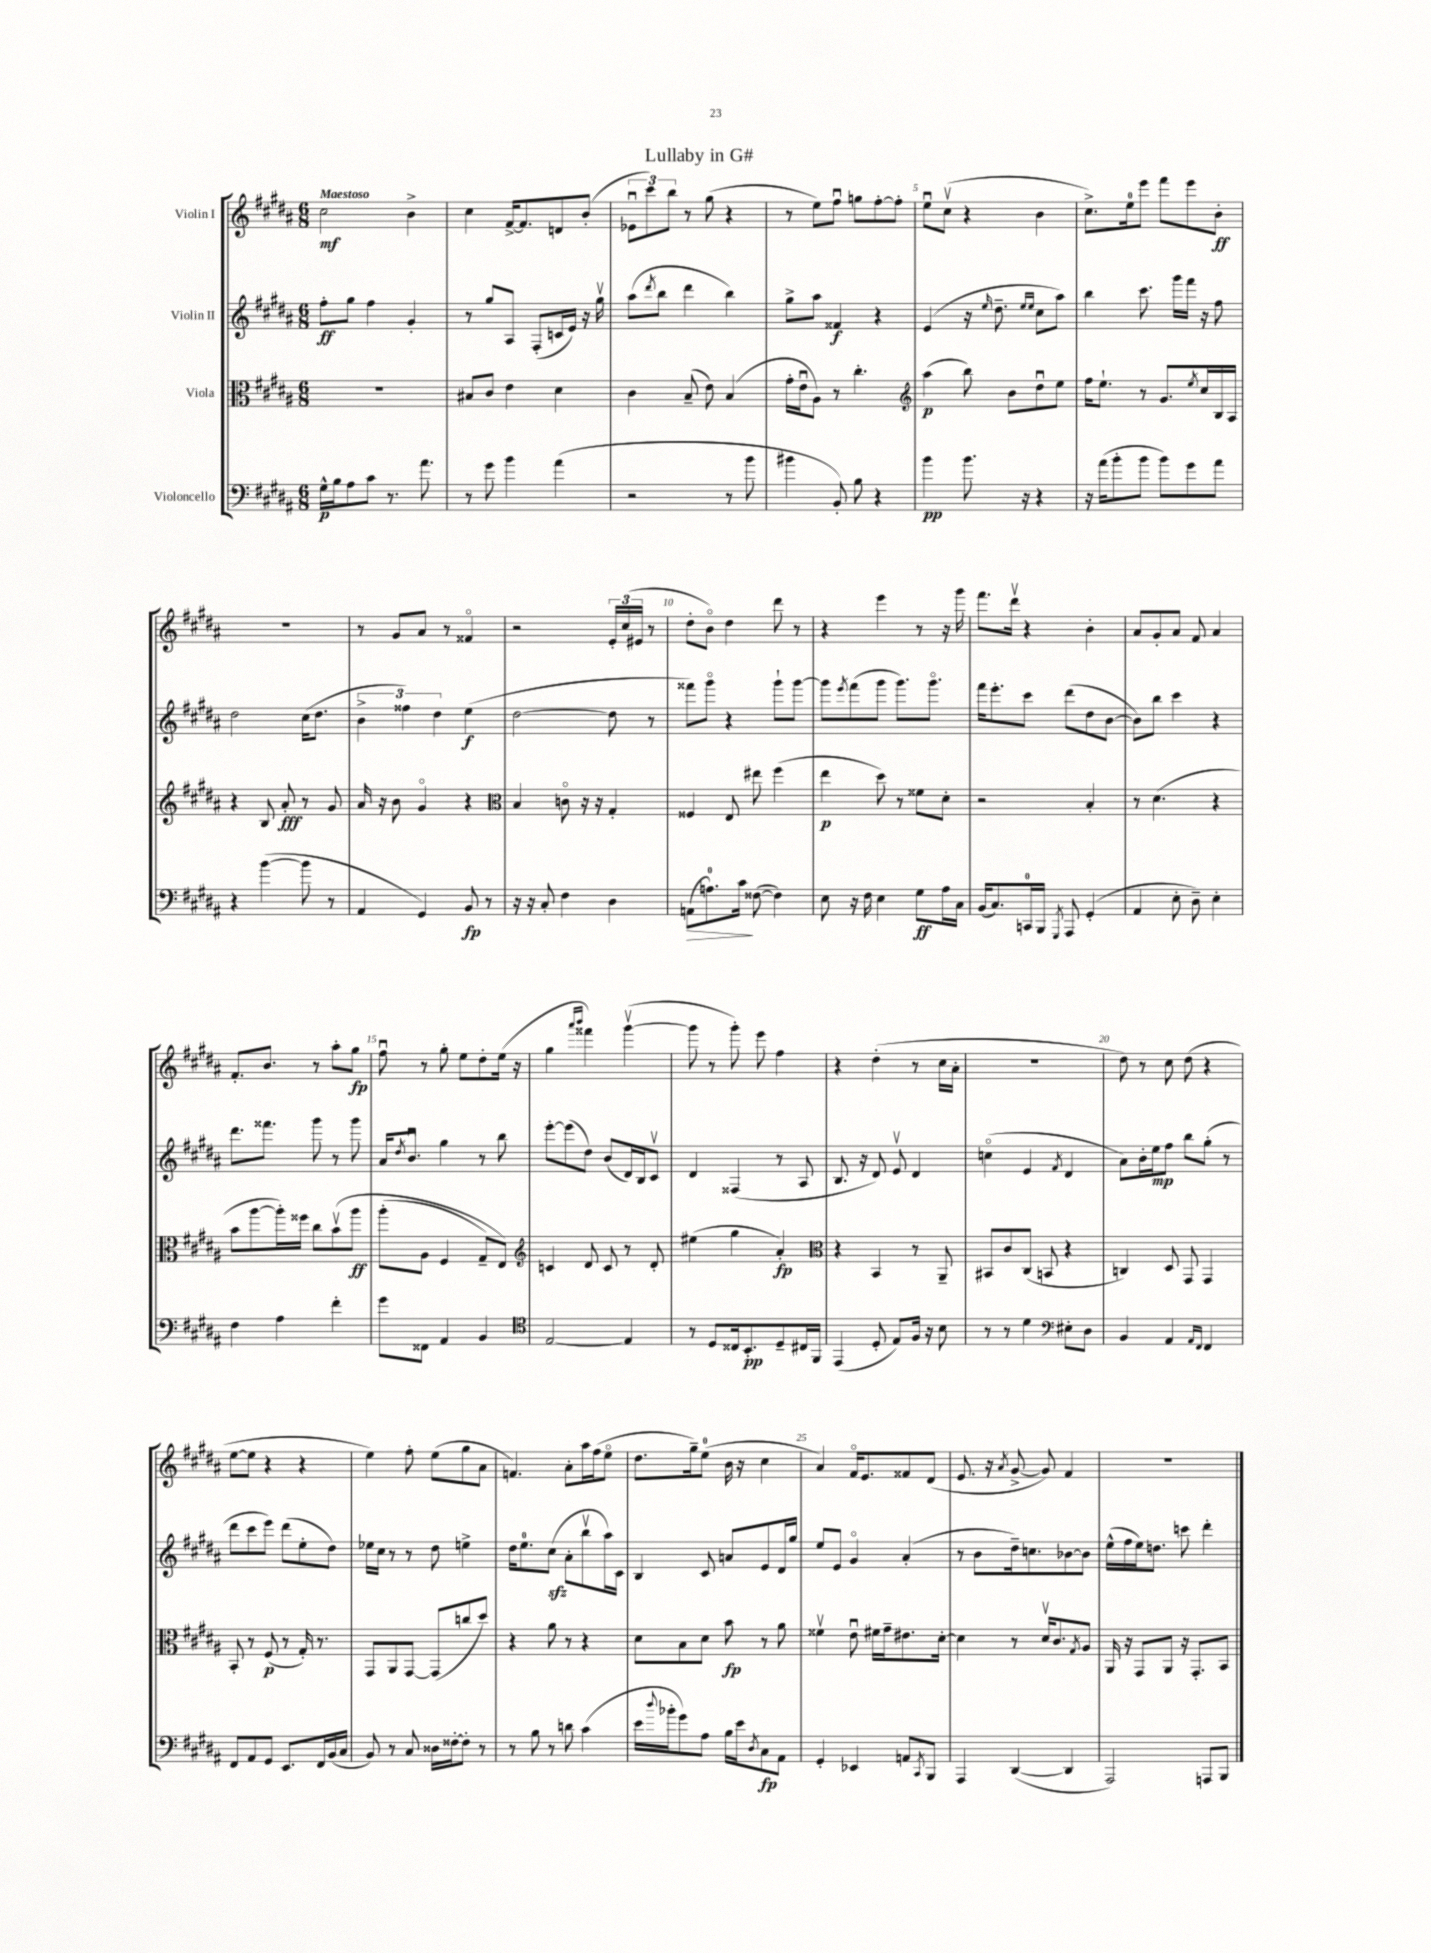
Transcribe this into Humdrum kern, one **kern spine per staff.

**kern	**dynam	**kern	**dynam	**kern	**dynam	**kern	**dynam
*part4	*part4	*part3	*part3	*part2	*part2	*part1	*part1
*staff4	*staff4	*staff3	*staff3	*staff2	*staff2	*staff1	*staff1
*I"Violoncello	*	*I"Viola	*	*I"Violin II	*	*I"Violin I	*
*clefF4	*	*clefC3	*	*clefG2	*	*clefG2	*
*k[f#c#g#d#a#]	*	*k[f#c#g#d#a#]	*	*k[f#c#g#d#a#]	*	*k[f#c#g#d#a#]	*
*M6/8	*	*M6/8	*	*M6/8	*	*M6/8	*
=1	=1	=1	=1	=1	=1	=1	=1
!	!	!	!	!	!	!LO:TX:a:B:t=Maestoso	!
16G#^^\LL	p	2.r	.	8ff#'\L	ff	2cc#\	mf
16B\J	.	.	.	.	.	.	.
8A#\	.	.	.	8gg#\J	.	.	.
8c#\J	.	.	.	4ff#\	.	.	.
8.r	.	.	.	.	.	.	.
.	.	.	.	4g#'/	.	4b^\	.
8.a#\	.	.	.	.	.	.	.
=2	=2	=2	=2	=2	=2	=2	=2
8r	.	8B#X/L	.	8r	.	4cc#\	.
8g#\	.	8c#/J	.	8gg#/L	.	.	.
4b\	.	4e\	.	8A#/J	.	[16f#^/KL	.
.	.	.	.	.	.	8.f#/]	.
.	.	.	.	(8F#'/L	.	.	.
(4a#\	.	4d#\	.	16cn/L	.	8dn/	.
.	.	.	.	16e/JJ)	.	.	.
.	.	.	.	16r	.	(8b'/J	.
.	.	.	.	16gg#v\	.	.	.
=3	=3	=3	=3	=3	=3	=3	=3
2r	.	4c#\	.	(8aa#\L	.	12e-Xu\L	.
.	.	.	.	.	.	12ccc#\)	.
.	.	.	.	8qddd#/	.	.	.
.	.	.	.	8bb\J	.	.	.
.	.	.	.	.	.	12bb\J	.
.	.	(8B~/	.	4ddd#\	.	8r	.
.	.	8e\)	.	.	.	(8gg#\	.
8r	.	(4B/	.	4bb\)	.	4r	.
8b\	.	.	.	.	.	.	.
=4	=4	=4	=4	=4	=4	=4	=4
4b#X\	.	16g#'\LL	.	8gg#^\L	.	8r	.
.	.	16eu\J	.	.	.	.	.
.	.	8A#\J)	.	8aa#\J	.	8ee\L)	.
8BB'/)	.	8r	.	4f##X/	f	8ff#u\J	.
8B\	.	4.cc#'\	.	.	.	8ggn\L	.
4r	.	.	.	4r	.	[8ff#'\	.
.	.	.	.	.	.	8ff#'\J]	.
=5	=5	=5	=5	=5	=5	=5	=5
*	*	*clefG2	*	*	*	*	*
4b\	pp	(4aa#\	p	(4e/	.	8eeu\L	.
.	.	.	.	.	.	(8cc#v\J	.
8.b\	.	8bb\)	.	16r	.	4r	.
.	.	.	.	16qqee/	.	.	.
.	.	.	.	8.dd#~\	.	.	.
.	.	8b\L	.	.	.	.	.
16r	.	.	.	.	.	.	.
.	.	.	.	16qqee/LL	.	.	.
.	.	.	.	16qqee/JJ	.	.	.
4r	.	8dd#u\	.	8cc#\L	.	4b\	.
.	.	8ee\J	.	8aa#\J)	.	.	.
=6	=6	=6	=6	=6	=6	=6	=6
16r	.	16ff#\KL	.	4bb\	.	8.cc#^\L)	.
(16a#\KL	.	8.ee`\J	.	.	.	.	.
8b'\	.	.	.	.	.	.	.
.	.	.	.	.	.	16ee\k	.
8b\J	.	8r	.	8.ccc#\	.	8eee\J	.
8b\L)	.	8.g#/L	.	.	.	8fff#\L	.
.	.	.	.	16ggg#\LL	.	.	.
8g#\	.	.	.	16fff#\JJ	.	8eee\	.
.	.	8qee/	.	.	.	.	.
.	.	16cc#/L	.	16r	.	.	.
8a#\J	.	16B/	.	8ff#\	.	8b'\J	ff
.	.	16A#/JJ	.	.	.	.	.
!!LO:LB:g=z
=7	=7	=7	=7	=7	=7	=7	=7
4r	.	4r	.	2dd#\	.	2.r	.
([4b\	.	8B/	.	.	.	.	.
.	.	8a#'/	fff	.	.	.	.
8b\]	.	8r	.	(16cc#\KL	.	.	.
.	.	.	.	8.dd#\J	.	.	.
8r	.	8g#/	.	.	.	.	.
=8	=8	=8	=8	=8	=8	=8	=8
4AA#/	.	16a#/	.	6b^\	.	8r	.
.	.	16r	.	.	.	.	.
.	.	8b\	.	.	.	8g#/L	.
.	.	.	.	6ff##X\)	.	.	.
4GG#/)	.	4g#/	.	.	.	8a#/J	.
.	.	.	.	6dd#\	.	.	.
.	.	.	.	.	.	8r	.
8BB/	fp	4r	.	(4ee\	f	4f##X/	.
8r	.	.	.	.	.	.	.
=9	=9	=9	=9	=9	=9	=9	=9
*	*	*clefC3	*	*	*	*	*
16r	.	4B/	.	[2dd#\	.	2r	.
16r	.	.	.	.	.	.	.
8C#'/	.	.	.	.	.	.	.
4F#\	.	8cn\	.	.	.	.	.
.	.	16r	.	.	.	.	.
.	.	16r	.	.	.	.	.
4D#\	.	4G#'/	.	8dd#\]	.	24e'/LL	.
.	.	.	.	.	.	(24cc#/	.
.	.	.	.	.	.	24e#X/JJ	.
.	.	.	.	8r	.	8r	.
=10	=10	=10	=10	=10	=10	=10	=10
!	!LO:HP:b	!	!	!	!	!	!
(8AAn\L	>	4F##X/	.	8fff##X\L)	.	8dd#'\L	.
8.An\)	.	.	.	8ggg#\J	.	8b\J)	.
.	.	8E/	.	4r	.	4dd#\	.
16c#\Jk	.	.	.	.	.	.	.
([8F##X\	]	8ee#X\	.	.	.	.	.
4F##\])	.	(4ff#\	.	8ggg#`\L	.	8ddd#\	.
.	.	.	.	[8ggg#\J	.	8r	.
=11	=11	=11	=11	=11	=11	=11	=11
8E\	.	4ee\	p	8ggg#\L]	.	4r	.
.	.	.	.	8qeee/	.	.	.
16r	.	.	.	(8fff#\	.	.	.
16F#\	.	.	.	.	.	.	.
4E\	.	8dd#\)	.	8ggg#\J	.	4eee\	.
.	.	8r	.	8.ggg#\L)	.	.	.
8G#\L	ff	8f##X\L	.	.	.	8r	.
.	.	.	.	8.ggg#\J	.	.	.
16A#\L	.	8d#'\J	.	.	.	16r	.
16C#\JJ	.	.	.	.	.	16ggg#\	.
=12	=12	=12	=12	=12	=12	=12	=12
(16BB/KL	.	2r	.	16fff#\KL	.	8.fff#\L	.
8.C#/)	.	.	.	8.eee'\	.	.	.
.	.	.	.	.	.	16ddd#v\Jk	.
16CCn/L	.	.	.	8ccc#\J	.	4r	.
16BBB/JJ	.	.	.	.	.	.	.
8qGGG#/	.	.	.	.	.	.	.
8AAA#/	.	.	.	(8ddd#\L	.	.	.
(4GG#'/	.	4B'/	.	8dd#\	.	4b'\	.
.	.	.	.	[8b\J	.	.	.
=13	=13	=13	=13	=13	=13	=13	=13
4AA#/	.	8r	.	8b\L])	.	8a#/L	.
.	.	(4.d#\	.	8bb\J	.	8g#'/	.
8E'\	.	.	.	4ccc#\	.	8a#/J	.
8D#~\)	.	.	.	.	.	8f#/	.
4E'\	.	4r	.	4r	.	4a#/	.
!!LO:LB:g=z
=14	=14	=14	=14	=14	=14	=14	=14
4F#\	.	8b\L	.	8.ddd#\L	.	8.f#'/L	.
.	.	[8aa#\	.	.	.	.	.
.	.	.	.	8.fff##X\J	.	8.b/J	.
4A#\	.	16aa#'\L])	.	.	.	.	.
.	.	16ff##X\JJ	.	.	.	.	.
.	.	8cc#\L	.	8ggg#\	.	8r	.
4f#'\	.	(8bv\	.	8r	.	8aa#'\L	.
.	.	8aa#\J	ff	8ggg#\	.	8gg#\J	fp
=15	=15	=15	=15	=15	=15	=15	=15
8g#\L	.	(8aa#'\L	.	16a#/KL	.	8ff#u\	.
.	.	.	.	8qdd#/	.	.	.
.	.	.	.	8.bu/J	.	.	.
8FF##X\J	.	8A#\J	.	.	.	8r	.
4AA#/	.	4F#/	.	4gg#\	.	8gg#'\	.
.	.	.	.	.	.	8ee\L	.
4BB/	.	8G#~/L)	.	8r	.	8dd#'\	.
.	.	8E/J)	.	8bb\	.	(16ee\Jk	.
.	.	.	.	.	.	16r	.
=16	=16	=16	=16	=16	=16	=16	=16
*clefC4	*	*clefG2	*	*	*	*	*
[2E/	.	4cn/	.	[8eee'\L	.	4gg#\	.
.	.	.	.	(8eee\]	.	.	.
.	.	.	.	.	.	16qqaaa#/LL	.
.	.	.	.	.	.	16qqbbb/JJ	.
.	.	8d#/	.	8dd#\J)	.	4fff##X\)	.
.	.	8c/	.	(8b/L	.	.	.
4E/]	.	8r	.	16d#/L)	.	([4ggg#v\	.
.	.	.	.	16B/J	.	.	.
.	.	8d#'/	.	8c#v/J	.	.	.
=17	=17	=17	=17	=17	=17	=17	=17
8r	.	(4ee#X\	.	4d#/	.	8ggg#\]	.
8D#/L	.	.	.	.	.	8r	.
16C##X/k	.	4gg#\	.	(4F##X/	.	8ggg#'\)	.
8.BB'/	pp	.	.	.	.	.	.
.	.	.	.	.	.	8eee\	.
8D#~/	.	4a#'/)	fp	8r	.	4ff#\	.
16C#X/L	.	.	.	8A#/	.	.	.
16FF#/JJ	.	.	.	.	.	.	.
=18	=18	=18	=18	=18	=18	=18	=18
*	*	*clefC3	*	*	*	*	*
(4EE/	.	4r	.	8.B/	.	4r	.
.	.	.	.	16r	.	.	.
8D#'/	.	4BB/	.	8d#/)	.	(4dd#'\	.
8E/L)	.	.	.	8ev/	.	.	.
16F#/Jk	.	8r	.	4d#/	.	8r	.
16r	.	.	.	.	.	.	.
8B\	.	8AA#~/	.	.	.	16cc#\LL	.
.	.	.	.	.	.	16a#'\JJ	.
=19	=19	=19	=19	=19	=19	=19	=19
8r	.	8BB#X/L	.	(4ccn\	.	2.r	.
8r	.	8c#/	.	.	.	.	.
4d#\	.	(8C#/J	.	4e/	.	.	.
.	.	8BBn/	.	.	.	.	.
*clefF4	*	*	*	*	*	*	*
.	.	.	.	8qf#/	.	.	.
8E#X'\L	.	4r	.	4d#/	.	.	.
8D#\J	.	.	.	.	.	.	.
=20	=20	=20	=20	=20	=20	=20	=20
4BB/	.	4Cn/)	.	8a#\L)	.	8dd#\)	.
.	.	.	.	16b'\L	.	8r	.
.	.	.	.	16ee\J	mp	.	.
4AA#/	.	8D#/	.	8ff#\J	.	8cc#\	.
.	.	8GG#/	.	8bb\L	.	(8dd#\	.
16qqAA#/LL	.	.	.	.	.	.	.
16qqFF#/JJ	.	.	.	.	.	.	.
4FF#/	.	4GG#/	.	(8gg#'\J	.	4r	.
.	.	.	.	8r	.	.	.
!!LO:LB:g=z
=21	=21	=21	=21	=21	=21	=21	=21
8FF#/L	.	8BB'/	.	8ddd#\L	.	[8ee\L	.
8AA#/	.	8r	.	8ccc#\	.	8ee\J]	.
8GG#/J	.	(8F#/	p	8eee\J)	.	4r	.
8.EE/L	.	8r	.	(8ddd#\L	.	.	.
.	.	16G#'/)	.	8ee'\	.	4r	.
16FF#/L	.	8.r	.	.	.	.	.
(16BB/	.	.	.	8dd#\J)	.	.	.
16C#/JJ	.	.	.	.	.	.	.
=22	=22	=22	=22	=22	=22	=22	=22
8BB/)	.	8GG#/L	.	16ee-X\LL	.	4ee\)	.
.	.	.	.	16cc#\JJ	.	.	.
8r	.	8AA#/	.	8r	.	.	.
8C#/	.	[8GG#/J	.	8r	.	8ff#'\	.
16D##X\LL	.	(8GG#/L]	.	8dd#\	.	(8ee\L	.
[16F##X'\J	.	.	.	.	.	.	.
8F##'\J]	.	8ccn/	.	4een^\	.	8gg#\	.
8r	.	8dd#/J)	.	.	.	8a#\J	.
=23	=23	=23	=23	=23	=23	=23	=23
8r	.	4r	.	16dd#\KL	.	4.fn/)	.
.	.	.	.	8.ee\	.	.	.
8B\	.	.	.	.	.	.	.
8r	.	8a#\	.	(8cc#zz\J	.	.	.
8dn\	.	8r	.	8a#'\L	.	8a#'\L	.
(4c#\	.	4r	.	8bbv\	.	16aa#\L	.
.	.	.	.	.	.	(16ff#\J	.
.	.	.	.	16aa#\L)	.	8ee\J	.
.	.	.	.	16c#\JJ	.	.	.
=24	=24	=24	=24	=24	=24	=24	=24
16e\LL	.	8d#\L	.	4B/	.	8.dd#\L	.
8qqdd#/	.	.	.	.	.	.	.
16b-X'\J	.	.	.	.	.	.	.
8g#\)	.	8B\	.	.	.	.	.
.	.	.	.	.	.	16gg#~\k)	.
8A#\J	.	8d#\J	.	8c#/	.	(8ee\J	.
16B\LL	.	8b\	fp	8an/L	.	16b\	.
16e\J	.	.	.	.	.	16r	.
8qD#/	.	.	.	.	.	.	.
8C#\	fp	8r	.	8e/	.	4cc#\	.
8AA#\J	.	8a#\	.	16d#/L	.	.	.
.	.	.	.	16gg#/JJ	.	.	.
=25	=25	=25	=25	=25	=25	=25	=25
4GG#'/	.	4f##Xv\	.	8ee/L	.	4a#/)	.
.	.	.	.	8e/J	.	.	.
4EE-X/	.	8eu\	.	4g#/	.	16f#/KL	.
.	.	.	.	.	.	8.e/	.
.	.	16f#X\LL	.	.	.	.	.
.	.	16g#~\J	.	.	.	.	.
8AAn/L	.	8.e#X\	.	(4a#'/	.	8f##X/	.
8qCC#/	.	.	.	.	.	.	.
8BBB/J	.	.	.	.	.	(8d#/J	.
.	.	[16d#'\Jk	.	.	.	.	.
=26	=26	=26	=26	=26	=26	=26	=26
4AAA#/	.	4d#\]	.	8r	.	8.e/	.
.	.	.	.	8b\L	.	.	.
.	.	.	.	.	.	16r	.
.	.	.	.	.	.	8qa#/	.
([4DD#/	.	8r	.	16dd#~\k)	.	[8g#^/	.
.	.	.	.	8.ccn\	.	.	.
.	.	16d#v/KL	.	.	.	8g#/])	.
.	.	8.c#/	.	.	.	.	.
4DD#/]	.	.	.	[8b-X\	.	4f#/	.
.	.	8qG#/	.	.	.	.	.
.	.	8A#/J	.	8b-\J]	.	.	.
=27	=27	=27	=27	=27	=27	=27	=27
2AAA#/)	.	16AA#/	.	(16ee^^\LL	.	2.r	.
.	.	16r	.	16ff#\	.	.	.
.	.	8GG#/L	.	16ee\J)	.	.	.
.	.	.	.	8.ddn\J	.	.	.
.	.	8AA#/J	.	.	.	.	.
.	.	16r	.	8cccn\	.	.	.
.	.	8.GG#'/L	.	.	.	.	.
8AAAn/L	.	.	.	4ddd#'\	.	.	.
8BBB/J	.	8BB/J	.	.	.	.	.
==	==	==	==	==	==	==	==
*-	*-	*-	*-	*-	*-	*-	*-
